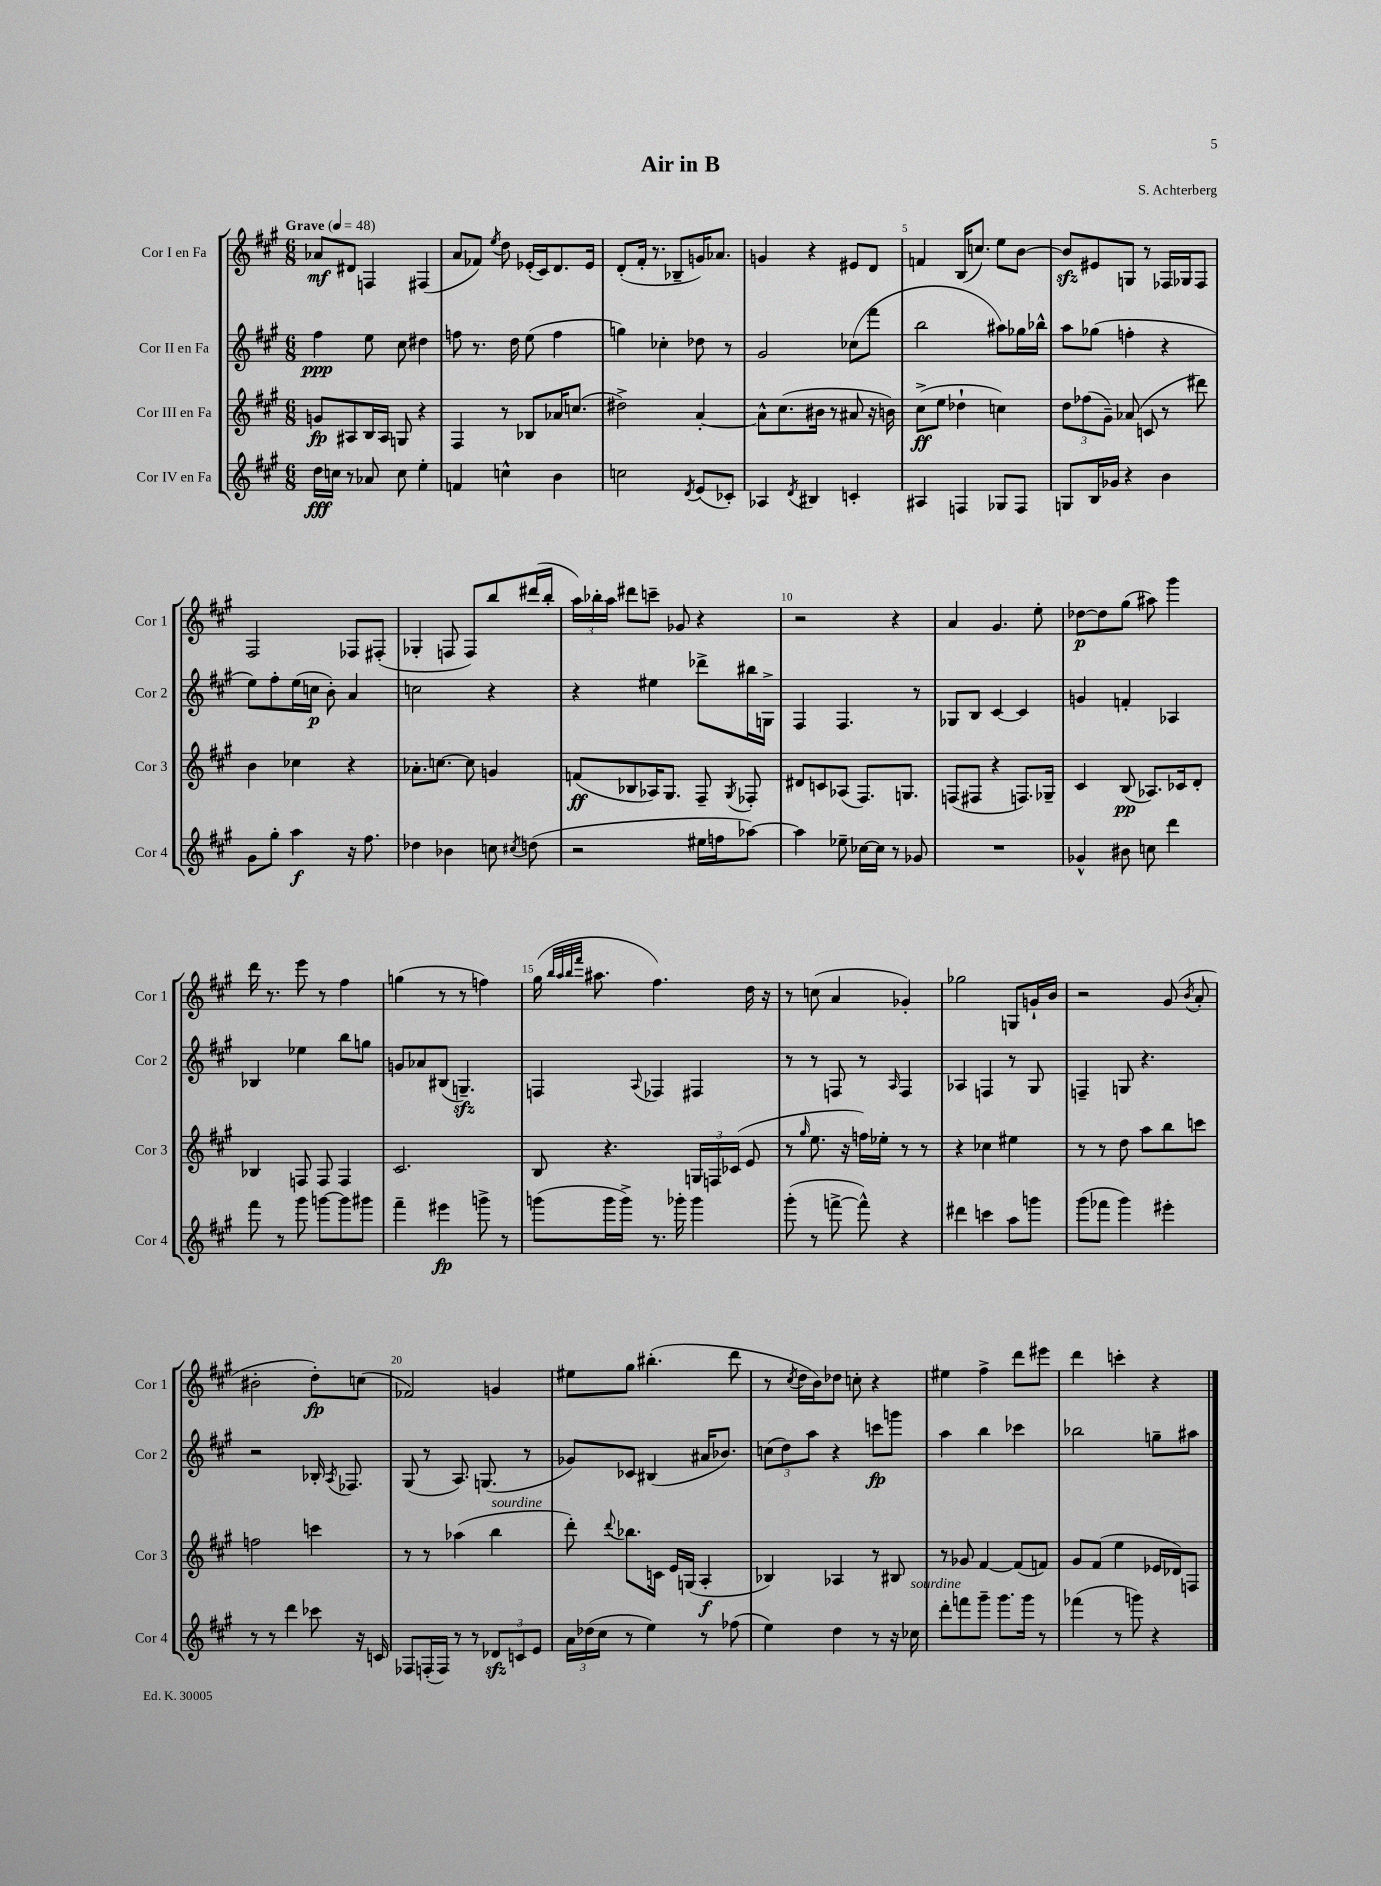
\header { title = "Air in B" composer = "S. Achterberg" }
<<
\new StaffGroup <<
\new Staff = "s0" \with { instrumentName = "Cor I en Fa" shortInstrumentName = "Cor 1" } {
    \clef treble \key a \major \numericTimeSignature \time 6/8 \tempo "Grave" 4 = 48
    \autoBeamOff aes'8[\mf dis'8] f4 fis4( |
    a'8[ fes'8]) \acciaccatura { e''8 } d''8 ees'16[-.( cis'16) d'8. ees'16] |
    d'8[-.( fis'16]-. r8. bes8[-- g'16) aes'8.] |
    g'4 r4 eis'8[ d'8] |
    f'4 b16[( c''8.]) e''8[ b'8]~ |
    b'8[\sfz eis'8 g8] r8 fes16[ ges16 fes8] |
    fis2 fes8[ fis8]-.( |
    ges4-. f8 f8[) b''8 dis'''16( b''16]-. |
    \tuplet 3/2 { a''16[) bes''16-. a''16] } dis'''8[ c'''8]-- ges'8 r4 |
    r2 r4 |
    a'4 gis'4. e''8-. |
    des''8[~\p des''8 gis''8]( ais''8) gis'''4 |
    d'''16 r8. e'''8 r8 fis''4 |
    g''4( r8 r8 f''4) |
    gis''16( \grace { b''32[ a''32 b''32 fis'''32] } ais''8. fis''4.) d''16 r16 |
    r8 c''8( a'4 ges'4-.) |
    ges''2 g8[ g'16-! b'16] |
    r2 gis'8( \acciaccatura { b'8 } a'8-. |
    bis'2-. d''8[-.\fp) c''8]( |
    fes'2) g'4 |
    eis''8[ gis''8] bis''4.-.( d'''8 |
    r8 \acciaccatura { cis''8 } d''16[ b'16) des''8] c''8-. r4 |
    eis''4 fis''4-> d'''8[ eis'''8] |
    d'''4 c'''4-. r4 \bar "|." |
}
\new Staff = "s1" \with { instrumentName = "Cor II en Fa" shortInstrumentName = "Cor 2" } {
    \clef treble \key a \major \numericTimeSignature \time 6/8
    \autoBeamOff fis''4\ppp e''8 cis''8 dis''4 |
    f''8 r8. d''16 e''8( f''4 |
    g''4) ces''4-. des''8 r8 |
    gis'2 ces''8[( fis'''8] |
    b''2 ais''8[) ges''16 bes''16]-^ |
    a''8[ ges''8]( f''4-. r4 |
    e''8[) fis''8-. e''16( c''16]\p b'8-.) a'4 |
    c''2 r4 |
    r4 eis''4 des'''8[-> bis''16 g16]-> |
    fis4 fis4. r8 |
    ges8[ b8] cis'4~ cis'4 |
    g'4 f'4-. aes4 |
    bes4 ees''4 b''8[ g''8] |
    g'8[ aes'8 bis8]( g4.--\sfz) |
    f4 \appoggiatura { a8 } fes4 fis4 |
    r8 r8 f8 r8 \grace { a16 } f4 |
    aes4 f4 r8 gis8 |
    f4-- g8 r4. |
    r2 bes16-. \acciaccatura { a8 } fes8. |
    gis8( r8 a8.) g8.( r8 |
    ges'8[) ces'8] bis4( ais'16[ bes'8.]) |
    \tuplet 3/2 { c''8[( d''8) a''8] } r4 c'''8[\fp g'''8] |
    a''4 b''4 ces'''4 |
    bes''2 g''8[-- ais''8] \bar "|." |
}
\new Staff = "s2" \with { instrumentName = "Cor III en Fa" shortInstrumentName = "Cor 3" } {
    \clef treble \key a \major \numericTimeSignature \time 6/8
    \autoBeamOff g'8[\fp ais8 b16 ais16] g8 r4 |
    fis4 r8 bes8[ aes'16 c''8.]( |
    dis''2->) a'4~-. |
    a'8[-^ cis''8.( bis'16] r8 ais'8 r16 b'16) |
    cis''8[->\ff( e''8] des''4-! c''4) |
    \tuplet 3/2 { d''8[ fes''8( gis'8]--) } aes'8( c'8 r8 dis'''8) |
    b'4 ces''4 r4 |
    aes'8.[-. c''8.]~ c''8 g'4 |
    f'8[\ff( bes8 aes16) gis8.] fis8-- \acciaccatura { gis8 } fes8-. |
    dis'8[ c'8 aes8]( fis8.[) g8.] |
    f8[( fis8] r4 f8.[) ges16]-- |
    cis'4 b8\pp( aes8.[) ces'16 d'8]-. |
    bes4 f8 f8 f4 |
    cis'2. |
    b8 r4. \tuplet 3/2 { g16[ f16 ces'16]( } e'8 |
    r8 \grace { gis''16 } e''8. r16 f''16[) ees''16]-. r8 r8 |
    r4 ces''4 eis''4 |
    r8 r8 d''8 a''8[ b''8 c'''8] |
    f''2 c'''4 |
    r8 r8 aes''4( b''4^\markup { \italic "sourdine" } |
    d'''8-.) \appoggiatura { d'''8 } bes''8.[ c'16] e'16[ g16]( a4-.\f |
    bes4) aes4 r8 bis8 |
    r8 ges'8 fis'4~ fis'8[( f'8]) |
    gis'8[ fis'8]( e''4 ees'16[ des'16) f8] \bar "|." |
}
\new Staff = "s3" \with { instrumentName = "Cor IV en Fa" shortInstrumentName = "Cor 4" } {
    \clef treble \key a \major \numericTimeSignature \time 6/8
    \autoBeamOff d''16[\fff c''16] r8 aes'8 c''8 e''4-. |
    f'4 c''4-^ b'4 |
    c''2 \acciaccatura { d'8 } e'8[( ces'8]-.) |
    aes4 \acciaccatura { d'8 } bis4 c'4-. |
    ais4 f4 ges8[ f8] |
    g8[ b16 ges'16] r4 b'4 |
    gis'8[ gis''8]-. a''4\f r16 fis''8. |
    des''4 bes'4 c''8 \acciaccatura { cis''8 } d''8( |
    r2 eis''16[ f''16 aes''8]~) |
    aes''4 ees''8-- ces''16[~ ces''16] r8 ges'8 |
    R2. |
    ges'4-^ bis'8 c''8 d'''4 |
    fis'''8 r8 gis'''8 g'''8[~ g'''8 gis'''8] |
    fis'''4-- eis'''4\fp g'''8-> r8 |
    g'''8[( g'''16 g'''16]->) r8. ges'''16-. ges'''4 |
    gis'''8-.( r8 f'''8~-> f'''8-^) r4 |
    dis'''4 c'''4 a''8[ g'''8] |
    gis'''8[( fes'''8] gis'''4) eis'''4-. |
    r8 r8 d'''4 ces'''8 r16 c'16 |
    fes8[ f16-.( f16]) r8 r8 \tuplet 3/2 { des'8[\sfz c'8 e'8] } |
    \tuplet 3/2 { a'16[ des''16( cis''16] } r8 e''4) r8 fes''8( |
    e''4) d''4 r8 r16 ces''16^\markup { \italic "sourdine" } |
    d'''8[-. f'''8 gis'''8]-- gis'''8.[ gis'''16] r8 |
    fes'''4( r8 g'''8) r4 \bar "|." |
}
>>
>>
\layout { \context { \Score \override BarNumber.break-visibility = ##(#f #t #t) barNumberVisibility = #(every-nth-bar-number-visible 5) } }
